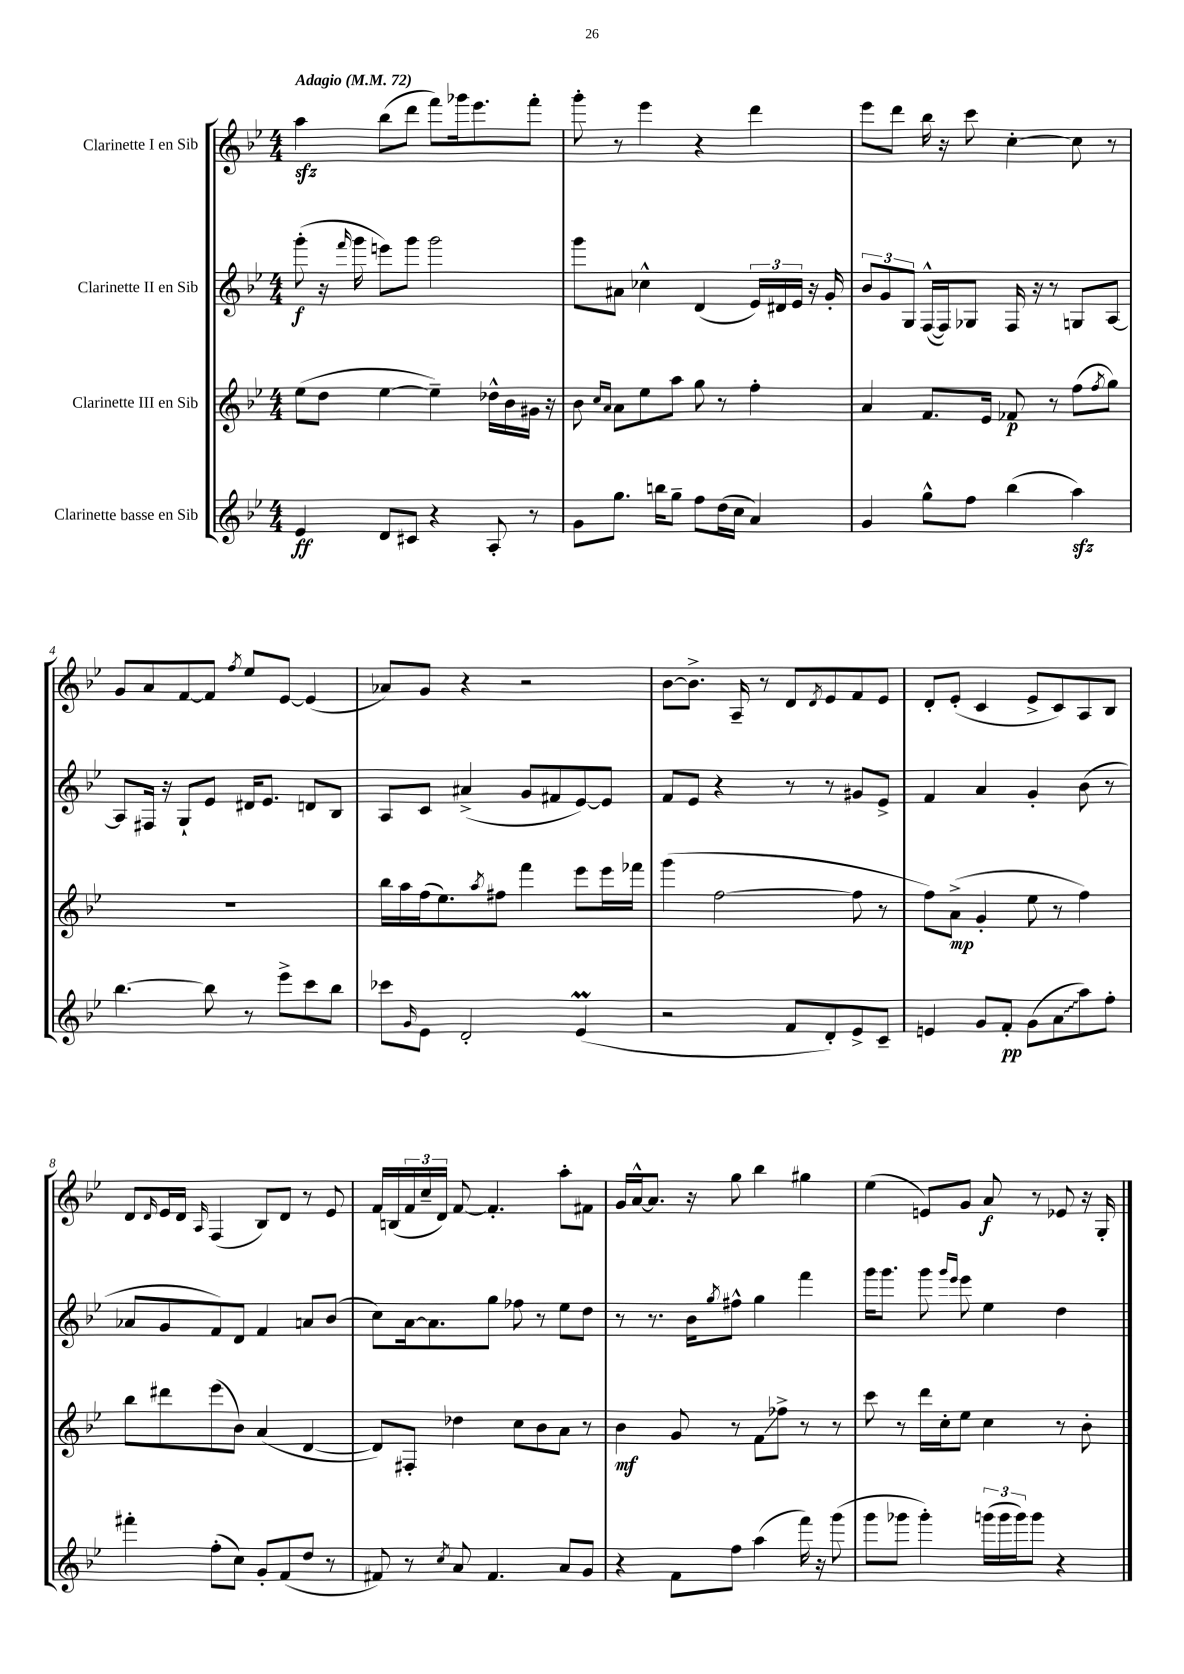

**kern	**kern	**kern	**kern
*staff4	*staff3	*staff2	*staff1
*clefG2	*clefG2	*clefG2	*clefG2
*k[b-e-]	*k[b-e-]	*k[b-e-]	*k[b-e-]
*M4/4	*M4/4	*M4/4	*M4/4
*MM72	*MM72	*MM72	*MM72
4e-/	(8ee-\L	(8ggg'\	4aa\
.	8dd\J	16r	.
.	.	16qqfff/	.
.	.	16ggg\	.
8d/L	[4ee-\	8eee\L)	(8bb-\L
8c#/J	.	8ggg\J	8ddd\J
4r	4ee-~\])	2ggg\	8fff\L)
.	.	.	16ggg-\k
.	.	.	8.eee-\
8A'/	16dd-^^\LL	.	.
.	16b-\	.	.
8r	16g#\JJ	.	8fff'\J
.	16r	.	.
=	=	=	=
8g\L	8b-\	8ggg\L	8ggg'\
.	16qqcc/LL	.	.
.	16qqa/JJ	.	.
8.gg\J	8a\L	8a#\J	8r
.	8ee-\	4cc-^^\	4eee-\
16bb\LK	.	.	.
8gg~\J	8aa\J	.	.
8ff\L	8gg\	(4d/	4r
(16dd\L	8r	.	.
16cc\JJ	.	.	.
4a/)	4ff'\	24e-/LL)	4ddd\
.	.	24d#/	.
.	.	24e-/JJ	.
.	.	16r	.
.	.	16g'/	.
=	=	=	=
4g/	4a/	12b-/L	8eee-\L
.	.	12g/	.
.	.	.	8ddd\J
.	.	12G/J	.
8gg^^\L	8.f/L	([16F^^/LL	16bb-\
.	.	16F/]J)	16r
8ff\J	.	8G-/J	8ccc\
.	16e-/Jk	.	.
(4bb-\	8f-/	16F/	[4cc'\
.	.	16r	.
.	8r	8r	.
4aa\)	(8ff\L	8G/L	8cc\]
.	8qff/	.	.
.	8gg\J)	[8A/J	8r
=	=	=	=
[4.bb-\	1r	8A/]L	8g/L
.	.	16F#/Jk	8a/
.	.	16r	.
.	.	8G`/L	[8f/
8bb-\]	.	8e-/J	8f/]J
.	.	.	8qff/
8r	.	16d#/LK	8ee-/L
.	.	8.e-/J	.
8eee-^\L	.	.	[8e-/J
8ccc\	.	8d/L	(4e-/]
8bb-\J	.	8B-/J	.
=	=	=	=
8ccc-\L	16bb-\LL	8A/L	8a-/L)
.	16aa\	.	.
16qqg/	.	.	.
8e-\J	(16ff\J	8c/J	8g/J
.	8.ee-\)	.	.
2d'/	.	(4a#^/	4r
.	8qaa/	.	.
.	8ff#\J	.	.
.	4fff\	8g/L	2r
.	.	8f#/	.
(4e-/	8eee-\L	[8e-/)	.
.	16eee-\L	8e-/]J	.
.	16fff-\JJ	.	.
=	=	=	=
2r	(4ggg\	8f/L	[8b-\L
.	.	8e-/J	8.b-^\]J
.	[2ff\	4r	.
.	.	.	16A~/
.	.	.	8r
8f/L	.	8r	8d/L
.	.	.	8qd/
8d'/)	.	8r	8e-/
8e-^/	8ff\]	8g#/L	8f/
8c~/J	8r	8e-^/J	8e-/J
=	=	=	=
4e/	8ff\L)	4f/	8d'/L
.	(8a^\J	.	(8e-'/J
8g/L	4g'/	4a/	4c/
8f'/J	.	.	.
(8g\L	8ee-\	4g'/	8e-^/L
8a\	8r	.	8c/)
8aa\)	4ff\)	(8b-\	8A/
8ff'\J	.	8r	8B-/J
=	=	=	=
4fff#'\	8bb-\L	8a-/L	8d/L
.	.	.	16qqd/
.	8ddd#\	8g/	16e-/L
.	.	.	16d/JJ
.	.	.	16qqA/
(8ff'\L	(8eee-\	8f/)	(4F/
8cc\J)	8b-\J)	8d/J	.
8g'/L	(4a/	4f/	8B-/L)
(8f/	.	.	8d/J
8dd/J	[4d/	8a/L	8r
8r	.	(8b-/J	8e-/
=	=	=	=
8f#/)	8d/]L)	8cc\L)	16f/LL
.	.	.	(16B/
8r	8F#'/J	[16a\k	24f/
.	.	.	24cc~/
.	.	8.a\]	.
.	.	.	24d/JJ)
8qcc/	.	.	.
8a/	4dd-\	.	[8f/
4.f#/	.	8gg\J	4.f'/]
.	8cc\L	8ff-\	.
.	8b-\	8r	.
8a/L	8a\J	8ee-\L	8aa'\L
8g/J	8r	8dd\J	8f#\J
=	=	=	=
4r	4b-\	8r	16g/LL
.	.	.	[16a^^/J
.	.	8.r	8.a/]J
8f\L	8g/	.	.
.	.	16b-\LK	16r
.	.	8qgg/	.
8ff\J	8r	8ff#^^\J	8gg\
(4aa\	8f\L	4gg\	4bb-\
.	8ff-^\J	.	.
16fff\)	8r	4fff\	4gg#\
16r	.	.	.
(8ggg\	8r	.	.
=	=	=	=
8ggg\L	8ccc\	16ggg\LK	(4ee-\
.	.	8.ggg\J	.
8ggg-\J	8r	.	.
4ggg-'\)	16ddd\LL	8ggg\	8e/L)
.	16cc'\J	.	.
.	.	16qqggg/LL	.
.	.	16qqeee-/JJ	.
.	8ee-\J	8eee-\	8g/J
(24ggg\LL	4cc\	4ee-\	8a/
24ggg\	.	.	.
24ggg\J)	.	.	.
8ggg\J	.	.	8r
4r	8r	4dd\	8e-/
.	8b-'\	.	16r
.	.	.	16G'/
==	==	==	==
*-	*-	*-	*-
